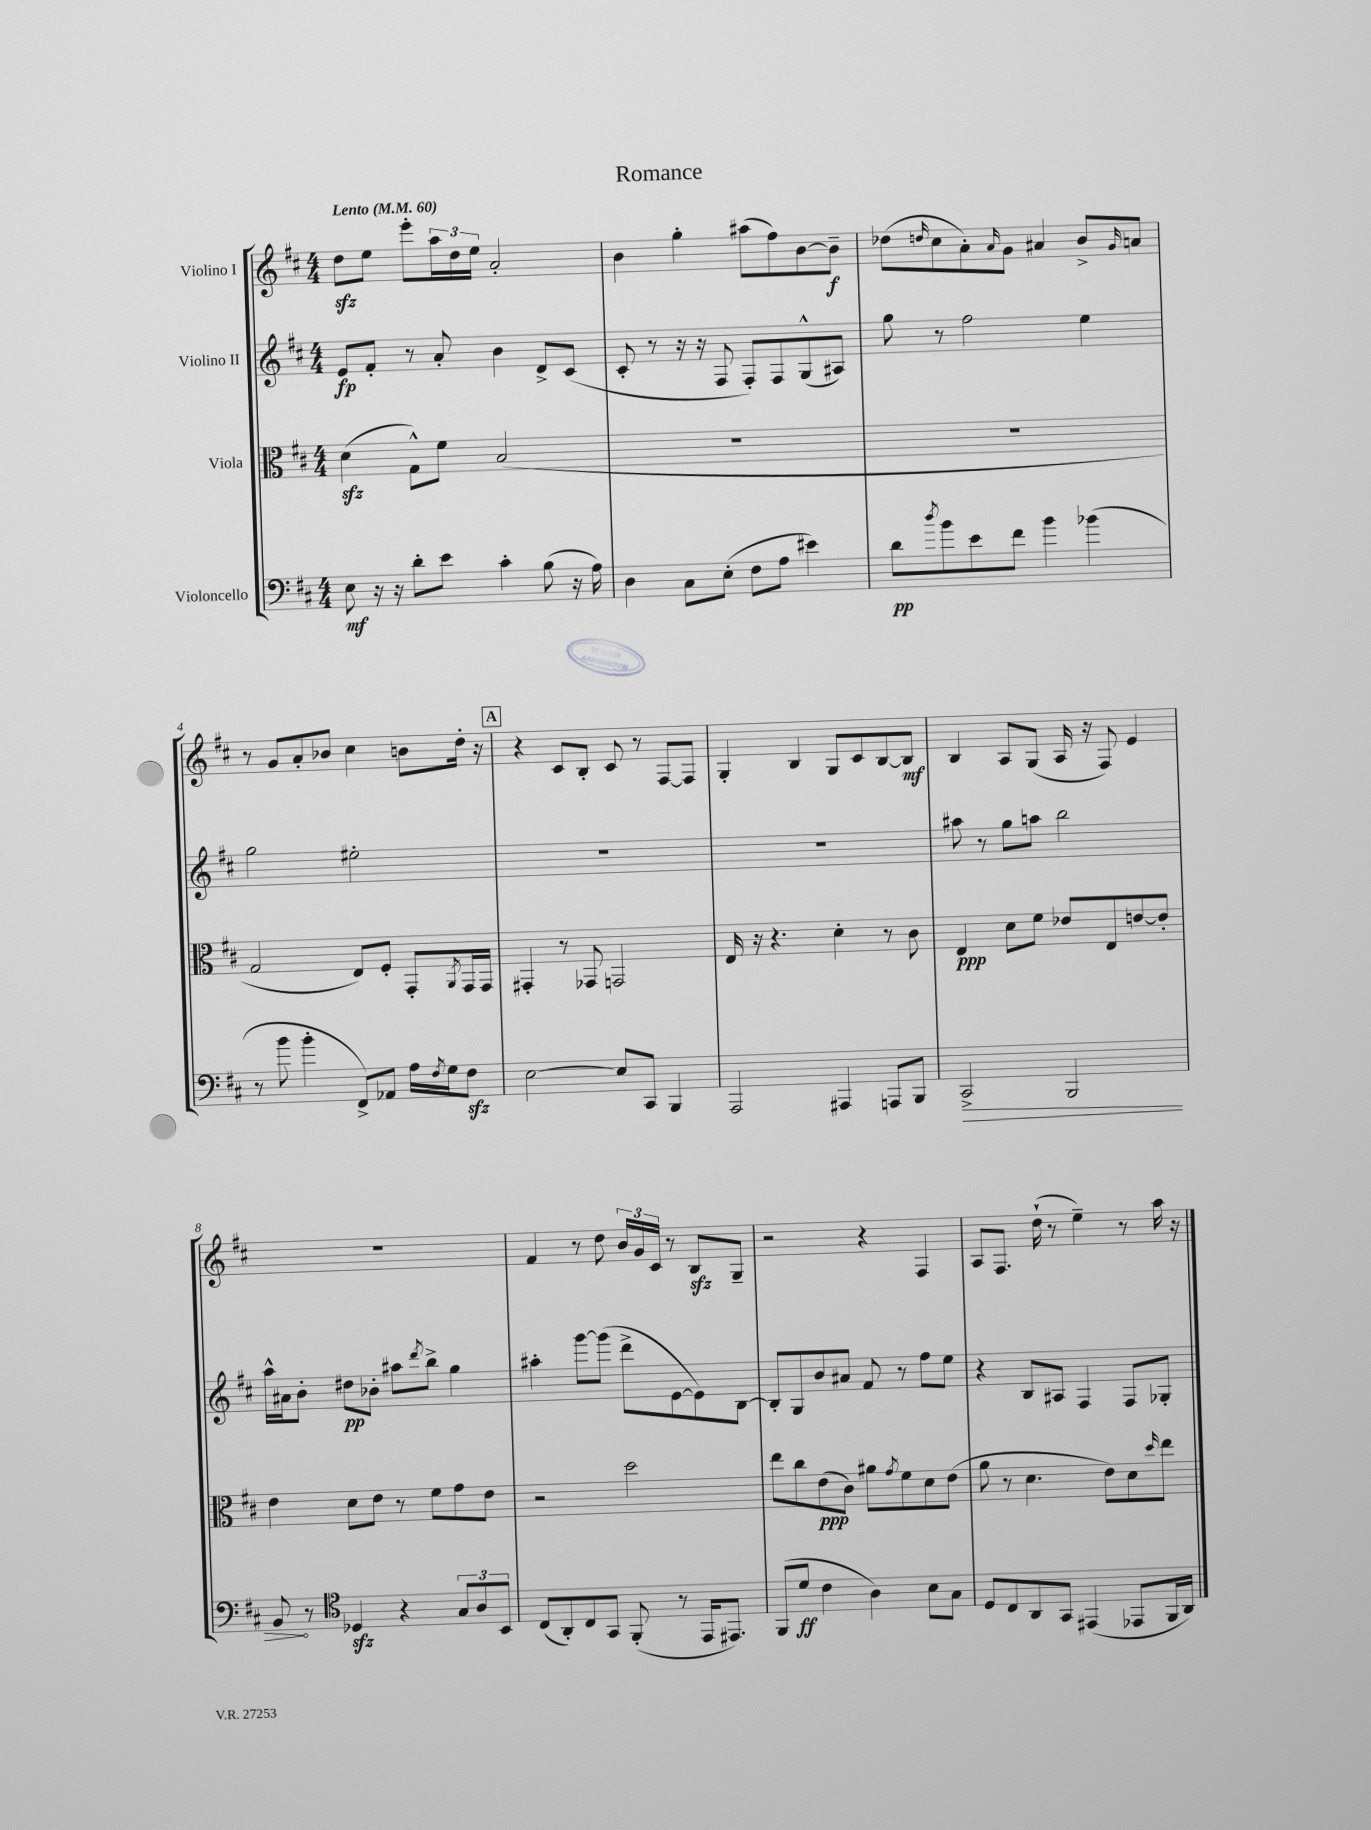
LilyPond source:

\header { title = "Romance" }
<<
\new StaffGroup <<
\new Staff = "s0" \with { instrumentName = "Violino I" } {
    \clef treble \key d \major \numericTimeSignature \time 4/4 \tempo "Lento" 4 = 60
    d''8\sfz e''8 e'''8-. \tuplet 3/2 { a''16 d''16 e''16 } a'2-. |
    b'4 g''4-. ais''8( fis''8) b'8~ b'8--\f |
    des''8( \grace { d''16 } cis''8 a'8-.) \grace { a'16 } g'8 ais'4 b'8-> \grace { g'16 } a'8 |
    r8 g'8 a'8-. bes'8 cis''4 b'8 d''16-. r16 |
    \mark \markup { \box "A" } r4 cis'8 b8-. cis'8 r8 fis8~ fis8 |
    g4-. b4 g8 cis'8 b8~ b8\mf |
    b4 a8 g8( a16 r16 fis8) e'4 |
    R1 |
    fis'4 r8 d''8 \tuplet 3/2 { b'16 g'16 cis'16 } r8 b8\sfz g8-- |
    r2 r4 fis4 |
    a8 fis8. d''16-!( r8 e''4--) r8 a''16 r16 \bar "|." |
}
\new Staff = "s1" \with { instrumentName = "Violino II" } {
    \clef treble \key d \major \numericTimeSignature \time 4/4
    e'8\fp fis'8-. r8 a'8-. b'4 d'8-> cis'8( |
    cis'8-. r8 r16 r16 fis8 fis8-.) fis8 g8-^( ais8) |
    g''8 r8 fis''2 e''4 |
    g''2 eis''2-. |
    \mark \markup { \box "A" } R1 |
    R1 |
    ais''8 r8 g''8 a''8 b''2 |
    a''16-^ ais'16 b'8-. dis''8\pp bes'8-. ais''8 \acciaccatura { d'''8 } b''8-> g''4 |
    ais''4-. g'''8~ g'''8( d'''8-> e'8~ e'8) b8~ |
    b8-. g8 b'8 ais'8 fis'8 r8 fis''8 e''8 |
    r4 b8 ais8 fis4 fis8 ges8-. \bar "|." |
}
\new Staff = "s2" \with { instrumentName = "Viola" } {
    \clef alto \key d \major \numericTimeSignature \time 4/4
    d'4\sfz( g8-^) fis'8 b2( |
    R1 |
    R1 |
    g2 e8) fis8-. g,8-. \acciaccatura { a,8 } g,16 g,16 |
    \mark \markup { \box "A" } gis,4-. r8 ges,8 g,2 |
    e16 r16 r4. d'4-. r8 cis'8 |
    e4\ppp d'8 fis'8 ees'8 e8 e'8~ e'8-. |
    e'4 d'8 e'8 r8 fis'8 g'8 e'8 |
    r2 d''2 |
    e''8 cis''8 e'8\ppp( cis'8) ais'8 \acciaccatura { g'8 } fis'8 d'8 e'8( |
    a'8 r8 d'4. e'8) d'8 \grace { d''16 } e''8 \bar "|." |
}
\new Staff = "s3" \with { instrumentName = "Violoncello" } {
    \clef bass \key d \major \numericTimeSignature \time 4/4
    e8\mf r16 r16 d'8-. e'8 cis'4-. b8( r16 a16) |
    d4 cis8 e8-.( fis8 a8 eis'4) |
    d'8\pp \acciaccatura { d''8 } b'8 e'8 fis'8 b'4 bes'4( |
    r8 b'8 b'4-. fis,8->) aes,8 a16 \acciaccatura { fis8 } g16 fis8\sfz |
    \mark \markup { \box "A" } e2~ e8 cis,8 b,,4 |
    a,,2 ais,,4 a,,8 b,,8 |
    \once \override Hairpin.circled-tip = ##t cis,2->\> b,,2 |
    b,8\! r8 \clef tenor des4\sfz r4 \tuplet 3/2 { g8 a8 b,8 } |
    cis8( a,8-.) cis8 g,8 fis,8-.( r8 e,16 eis,8.) |
    fis,8( d'8\ff cis'4 a4) b8 g8 |
    d8 cis8 a,8 g,8 eis,4( ees,8 fis,16 a,16) \bar "|." |
}
>>
>>
